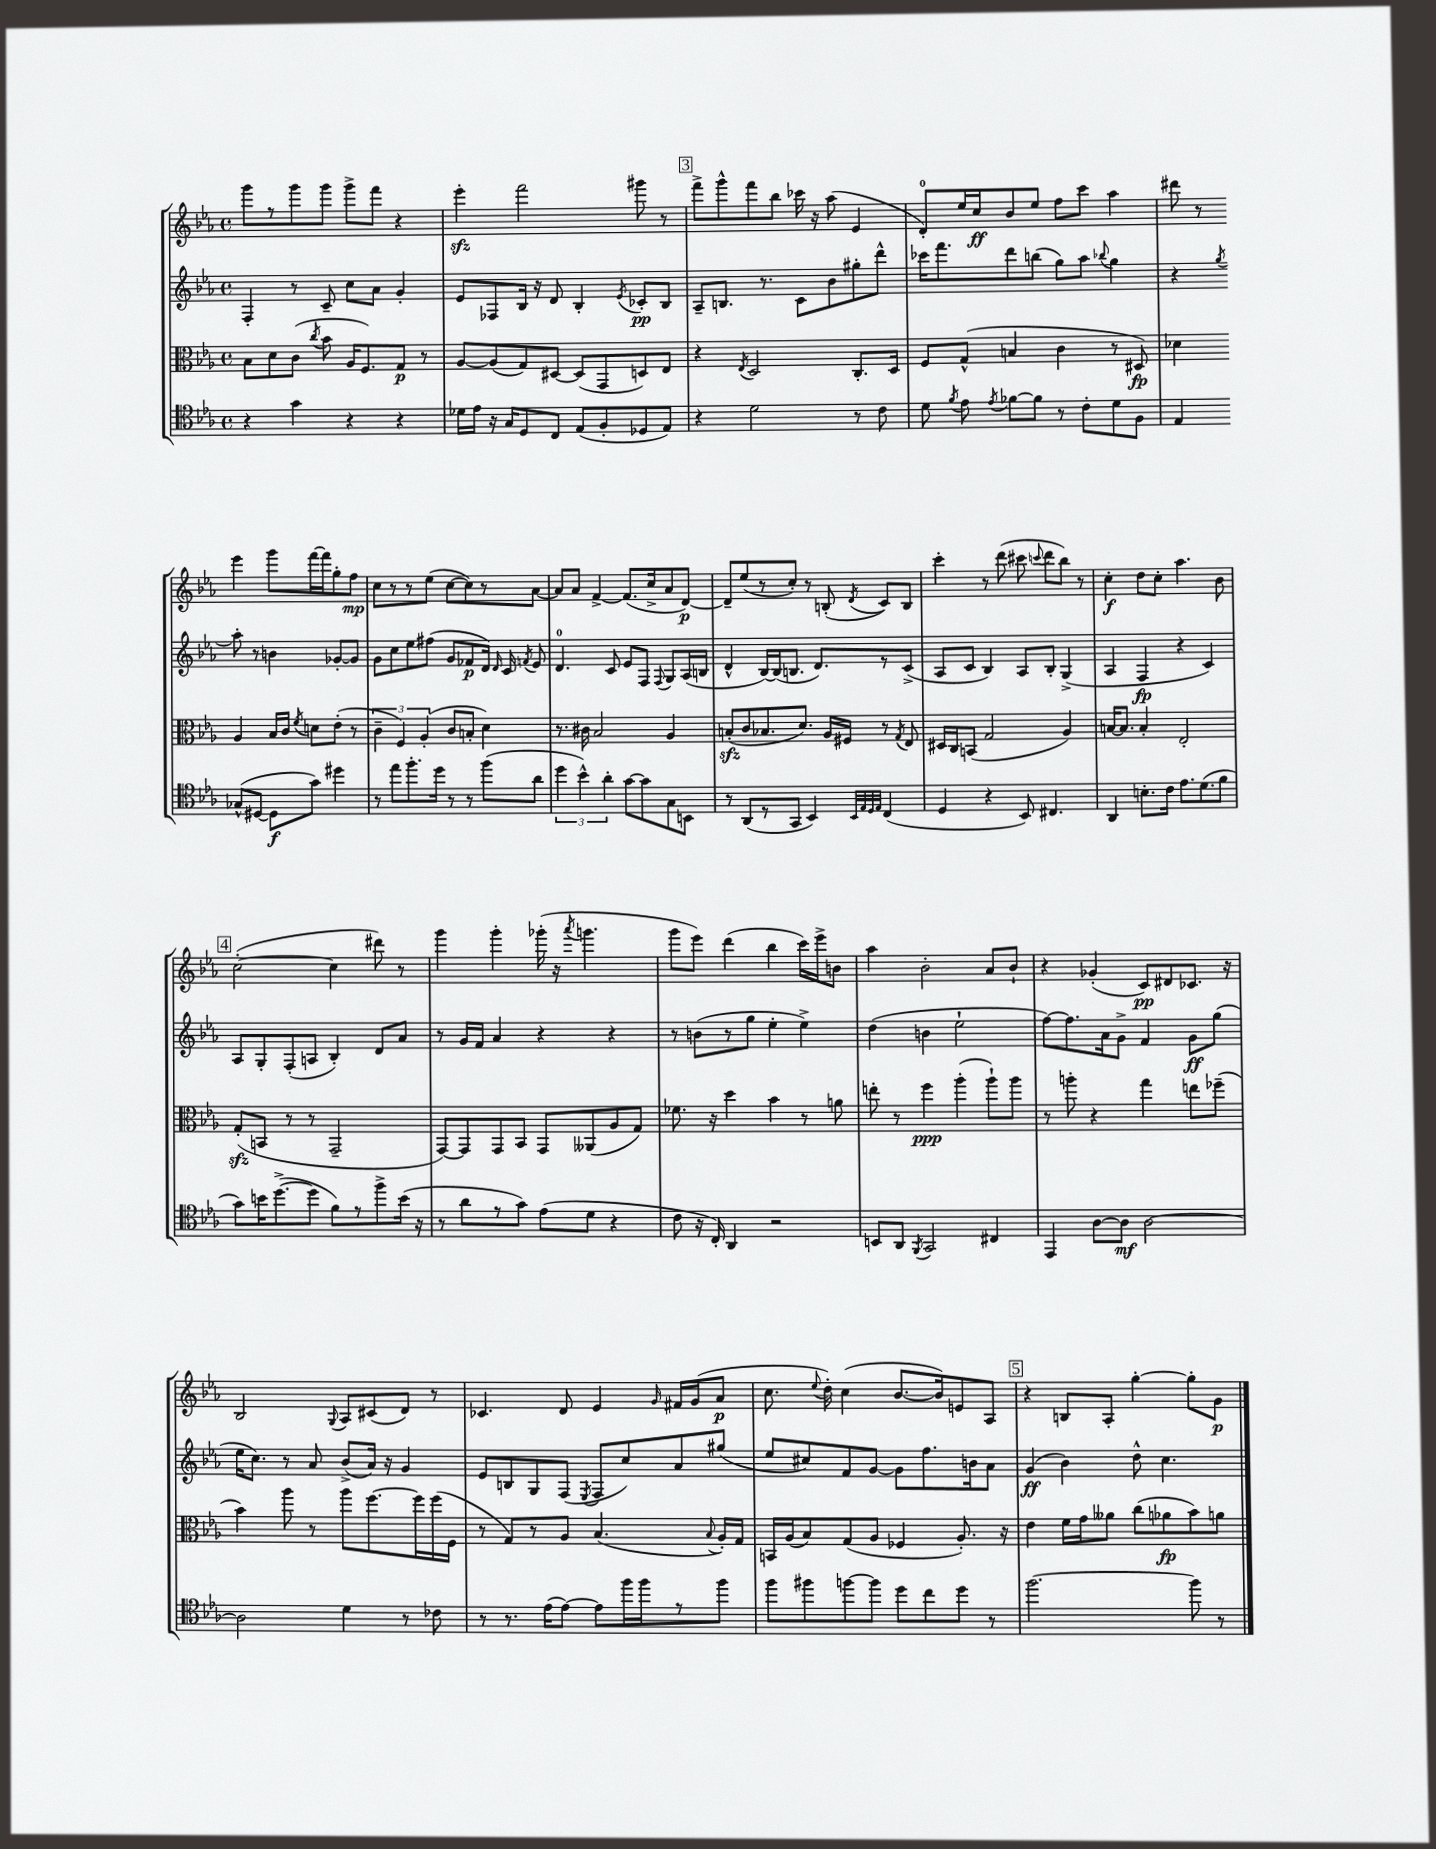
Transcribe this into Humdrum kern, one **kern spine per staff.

**kern	**dynam	**kern	**dynam	**kern	**dynam	**kern	**dynam
*part4	*part4	*part3	*part3	*part2	*part2	*part1	*part1
*staff4	*staff4	*staff3	*staff3	*staff2	*staff2	*staff1	*staff1
*clefC4	*	*clefC3	*	*clefG2	*	*clefG2	*
*k[b-e-a-]	*	*k[b-e-a-]	*	*k[b-e-a-]	*	*k[b-e-a-]	*
*M4/4	*	*M4/4	*	*M4/4	*	*M4/4	*
*met(c)	*	*met(c)	*	*met(c)	*	*met(c)	*
=28	=28	=28	=28	=28	=28	=28	=28
4r	.	8B-\L	.	4F'/	.	8ggg\L	.
.	.	8d\	.	.	.	8r	.
4g\	.	(8c\J	.	8r	.	8ggg\	.
.	.	8qcc/	.	.	.	.	.
.	.	8b-\	.	8c~/	.	8ggg\J	.
4r	.	16A-/KL	.	8cc\L	.	8ggg^\L	.
.	.	8.F/)	.	.	.	.	.
.	.	.	.	8a-\J	.	8fff\J	.
4r	.	8G/J	p	4g'/	.	4r	.
.	.	8r	.	.	.	.	.
=29	=29	=29	=29	=29	=29	=29	=29
16d-X\LL	.	[8A-/L	.	8e-/L	.	4eee-zz'\	.
16e-\JJ	.	.	.	.	.	.	.
16r	.	(8A-/]	.	8F-X/	.	.	.
16G/KL	.	.	.	.	.	.	.
8D/	.	8G/)	.	16B-/Jk	.	2fff\	.
.	.	.	.	16r	.	.	.
8C/J	.	[8D#X/J	.	8d/	.	.	.
(8E-/L	.	(8D#/L]	.	4B-'/	.	.	.
8F'/	.	8GG/	.	.	.	.	.
.	.	.	.	8qe-/	.	.	.
8D-X/	.	8Dn/)	.	8c-X'/L	pp	8ggg#X\	.
8E-/J)	.	8E-/J	.	8B-/J	.	8r	.
!!LO:REH:place=s1:t=3
=30	=30	=30	=30	=30	=30	=30	=30
4r	.	4r	.	8A-~/L	.	8fff^\L	.
.	.	.	.	8.Bn/J	.	8ggg^^\	.
.	.	8qE-/	.	.	.	.	.
2d\	.	2D/	.	.	.	8fff\	.
.	.	.	.	8.r	.	.	.
.	.	.	.	.	.	8bb-\J	.
.	.	.	.	8c\L	.	16ccc-X\	.
.	.	.	.	.	.	16r	.
.	.	.	.	8b-\	.	(8aa-\	.
8r	.	8.C'/L	.	8gg#X'\	.	4e-/	.
8c\	.	.	.	8ddd^^\J	.	.	.
.	.	16D/Jk	.	.	.	.	.
=31	=31	=31	=31	=31	=31	=31	=31
8d\	.	8F/L	.	16ccc-X\KL	.	8d'/L)	.
.	.	.	.	8.fff\	.	.	.
8qf/	.	.	.	.	.	.	.
8e-\	.	(8G^^/J	.	.	.	16ee-/L	.
.	.	.	.	.	.	16cc/J	ff
8qe-/	.	.	.	.	.	.	.
[8f-X\L	.	4Bn/	.	8ddd\	.	8b-/	.
8f-\J]	.	.	.	(8bbn\J	.	8ee-/J	.
8r	.	4c\	.	8gg\L)	.	8ff\L	.
8c'\L	.	.	.	8aa-\J	.	8ccc\J	.
.	.	.	.	8qqbb-X/	.	.	.
8d\	.	8r	.	4gg\	.	4aa-\	.
8F\J	.	8D#X/)	fp	.	.	.	.
=32	=32	=32	=32	=32	=32	=32	=32
4E-/	.	4d-X\	.	4r	.	8ddd#X\	.
.	.	.	.	.	.	8r	.
.	.	.	.	8qgg/	.	.	.
(8G-X^^/L	.	4A-/	.	8aa-'\	.	4eee-\	.
[8D#X/J	.	.	.	8r	.	.	.
8D#\L]	f	16B-/LL	.	4bn\	.	8ggg\L	.
.	.	16c/JJ	.	.	.	.	.
.	.	8qf/	.	.	.	.	.
8g\J)	.	8dn\L	.	.	.	[16fff\L	.
.	.	.	.	.	.	16fff\J]	.
4dd#X\	.	(8e-'\J	.	[8g-X'/L	.	8gg'\	.
.	.	8r	.	8g-/J]	.	8ff\J	mp
!!LO:LB:g=z
=33	=33	=33	=33	=33	=33	=33	=33
8r	.	6c~\	.	8g\L	.	8cc\L	.
8ee-\L	.	.	.	8cc\	.	8r	.
.	.	6F/)	.	.	.	.	.
8.ff'\	.	.	.	8ee-\	.	8r	.
.	.	(6A-'/	.	.	.	.	.
.	.	.	.	(8ff#X\J	.	(8ee-\J	.
16dd\Jk	.	.	.	.	.	.	.
8r	.	8c/L	.	8g/L	.	[8cc\L	.
8r	.	8Bn'/J	.	8f-X/	p	8cc\])	.
(8ff\L	.	4d\)	.	16d/Jk)	.	8r	.
.	.	.	.	16qqd/	.	.	.
.	.	.	.	16c/	.	.	.
.	.	.	.	8qfn/	.	.	.
8a-\J	.	.	.	8e-/	.	[8a-\J	.
=34	=34	=34	=34	=34	=34	=34	=34
6dd\	.	8.r	.	4.d/	.	8a-/L]	.
.	.	.	.	.	.	8a-/J	.
6b-^^\)	.	.	.	.	.	.	.
.	.	16c#X\	.	.	.	.	.
.	.	2B-/	.	.	.	[4f^/	.
6a-'\	.	.	.	.	.	.	.
.	.	.	.	8c/	.	.	.
[8g\L	.	.	.	8e-/L	.	(8.f/L]	.
8g\]	.	.	.	8F/J	.	.	.
.	.	.	.	.	.	16cc^/k	.
.	.	.	.	8qqF/	.	.	.
8G\	.	4A-/	.	8G/L	.	8a-/	.
8BBn\J	.	.	.	(16A-/L	.	[8d/J)	p
.	.	.	.	16Bn/JJ	.	.	.
=35	=35	=35	=35	=35	=35	=35	=35
8r	.	(8Bnzz'/L	.	4d^^/	.	8d~/L]	.
(8AA-/L	.	8c/	.	.	.	(8ee-/	.
8r	.	8.B-X/	.	[16B-/LL)	.	8r	.
.	.	.	.	(16B-/J]	.	.	.
8GG/J	.	.	.	8.Bn/J	.	8cc'/J)	.
.	.	8.d/J)	.	.	.	.	.
4BB-/)	.	.	.	.	.	8r	.
.	.	.	.	8.d/L)	.	.	.
.	.	16A-/LL	.	.	.	(8Bn'/	.
.	.	16F#X/JJ	.	.	.	.	.
32qqBB-/LLL	.	.	.	.	.	.	.
32qqE-/	.	.	.	.	.	.	.
32qqD/	.	.	.	.	.	.	.
32qqE-/JJJ	.	.	.	.	.	8qd/	.
(4C/	.	8r	.	8r	.	8c/L)	.
.	.	8qG/	.	.	.	.	.
.	.	8E-/	.	(8c^/J	.	8B/J	.
=36	=36	=36	=36	=36	=36	=36	=36
4D/	.	16D#X/LL	.	8A-/L	.	4ccc'\	.
.	.	16C/J	.	.	.	.	.
.	.	(8BBn/J	.	8c/J	.	.	.
4r	.	2G/	.	4B-/)	.	8r	.
.	.	.	.	.	.	(8ddd\	.
8BB-/)	.	.	.	8A-/L	.	8ccc#X\	.
.	.	.	.	.	.	8qqcccn/	.
4.C#X/	.	.	.	8B-'/J	.	8ddd\L	.
.	.	4A-/)	.	(4G^/	.	8bb-\J)	.
.	.	.	.	.	.	8r	.
=37	=37	=37	=37	=37	=37	=37	=37
4AA-/	.	[16Bn/KL	.	4A-/	.	4cc'\	f
.	.	8.B/J]	.	.	.	.	.
8.Bn'\L	.	4B'/	.	4F/	fp	8dd\L	.
.	.	.	.	.	.	8cc'\J	.
16c\Jk	.	.	.	.	.	.	.
8.e-\L	.	2E-'/	.	4r	.	4.aa-\	.
(8.d\	.	.	.	.	.	.	.
.	.	.	.	4c/)	.	.	.
8f\J	.	.	.	.	.	8b-\	.
!!LO:LB:g=z
!!LO:REH:place=s1:t=4
=38	=38	=38	=38	=38	=38	=38	=38
8g\L)	.	(8Gzz'/L	.	8A-/L	.	([2cc'\	.
16bn\K	.	8BBn/J	.	8G'/	.	.	.
([8.dd^\	.	.	.	.	.	.	.
.	.	8r	.	(8F'/	.	.	.
8dd\J]	.	8r	.	8An/J	.	.	.
8f\L)	.	2GG~/	.	4B-'/)	.	4cc\]	.
8r	.	.	.	.	.	.	.
8ff^\	.	.	.	8d/L	.	8ddd#X\)	.
(16b\Jk	.	.	.	8a-/J	.	8r	.
16r	.	.	.	.	.	.	.
=39	=39	=39	=39	=39	=39	=39	=39
8r	.	[8GG/L)	.	8r	.	4ggg\	.
8a-\L	.	8GG/]	.	16g/LL	.	.	.
.	.	.	.	16f/JJ	.	.	.
8r	.	8GG/	.	4a-/	.	4ggg'\	.
8g\J)	.	8BB-/J	.	.	.	.	.
(8e-\L	.	8GG/L	.	4r	.	(16ggg-X'\	.
.	.	.	.	.	.	16r	.
.	.	.	.	.	.	8qaaa-/	.
8d\J	.	(8AA--X/	.	.	.	4.gggn\	.
4r	.	8A-/	.	4r	.	.	.
.	.	8G/J)	.	.	.	.	.
=40	=40	=40	=40	=40	=40	=40	=40
8c\	.	8.f-X\	.	8r	.	8ggg\L	.
16r	.	.	.	(8bn\L	.	8eee-\J)	.
16C'/)	.	16r	.	.	.	.	.
4AA-/	.	4dd\	.	8r	.	(4ddd\	.
.	.	.	.	8gg\J	.	.	.
2r	.	4b-\	.	4ee-'\	.	4bb-\	.
.	.	8r	.	4ee-^\)	.	16ccc\LL)	.
.	.	.	.	.	.	16eee-^\J	.
.	.	8an\	.	.	.	8bn\J	.
=41	=41	=41	=41	=41	=41	=41	=41
8BBn/L	.	8een'\	.	(4dd\	.	4aa-\	.
8AA-/J	.	8r	.	.	.	.	.
8qFF/	.	.	.	.	.	.	.
2GG/	.	4ff\	ppp	4bn\	.	2b-'\	.
.	.	(4aa-'\	.	2ee-`\	.	.	.
4C#X/	.	8aa-`\L)	.	.	.	8a-/L	.
.	.	8aa-\J	.	.	.	8b-`/J	.
=42	=42	=42	=42	=42	=42	=42	=42
4EE-/	.	8r	.	[8ff\L)	.	4r	.
.	.	8aan'\	.	8.ff\]	.	.	.
[8A-\L	.	4r	.	.	.	(4g-X'/	.
.	.	.	.	16a-\k	.	.	.
8A-\J]	mf	.	.	8g^\J	.	.	.
[2A-\	.	4gg\	.	4f/	.	8c/L)	pp
.	.	.	.	.	.	8d#X/	.
.	.	8een\L	.	8g\L	ff	8.c-X/J	.
.	.	(8ff-X~\J	.	(8gg\J	.	.	.
.	.	.	.	.	.	16r	.
!!LO:LB:g=z
=43	=43	=43	=43	=43	=43	=43	=43
2A-\]	.	4b-\)	.	16ee-\KL	.	2B-/	.
.	.	.	.	8.cc\J)	.	.	.
.	.	8aa-\	.	8r	.	.	.
.	.	8r	.	8a-/	.	.	.
.	.	.	.	.	.	8qqG/	.
4d\	.	8aa-\L	.	(8b-^/L	.	8A-/L	.
.	.	[8.ff\	.	16a-/Jk)	.	(8c#X/	.
.	.	.	.	16r	.	.	.
8r	.	.	.	4g/	.	8d/J)	.
.	.	16ff\L]	.	.	.	.	.
8c-X\	.	(16ff\	.	.	.	8r	.
.	.	16F\JJ	.	.	.	.	.
=44	=44	=44	=44	=44	=44	=44	=44
8r	.	8r	.	8e-/L	.	4.c-X/	.
8.r	.	8G/L)	.	8Bn/	.	.	.
.	.	8r	.	8G/	.	.	.
(16e-\KL	.	.	.	.	.	.	.
[8e-\J)	.	8A-/J	.	(8F/J	.	8d/	.
.	.	.	.	8qE-/	.	.	.
8e-\L]	.	(4.B-/	.	8F/L	.	4e-/	.
16ff\L	.	.	.	8cc/)	.	.	.
16ff\J	.	.	.	.	.	.	.
.	.	.	.	.	.	16qqg/	.
8r	.	.	.	8a-/	.	16f#X/LL	.
.	.	.	.	.	.	(16g/J	.
.	.	8qqB-/	.	.	.	.	.
8ff\J	.	16A-'/LL)	.	(8gg#X/J	.	8a-/J	p
.	.	16G/JJ	.	.	.	.	.
=45	=45	=45	=45	=45	=45	=45	=45
8ff\L	.	16BBn/LL	.	8ee-/L	.	8.cc\	.
.	.	(16A-/J	.	.	.	.	.
8ff#X\	.	8B-/)	.	8cc#X/)	.	.	.
.	.	.	.	.	.	8qqee-/	.
.	.	.	.	.	.	16dd'\)	.
[8ffn\	.	(8G/	.	8f/	.	(4cc\	.
8ff\J]	.	8A-/J	.	[8g/J	.	.	.
8dd\L	.	4F-X/	.	8g\L]	.	[8.b-/L	.
8cc\	.	.	.	8.ff\	.	.	.
.	.	.	.	.	.	16b-/k])	.
8dd\J	.	8.A-'/)	.	.	.	8en/	.
.	.	.	.	16bn\k	.	.	.
8r	.	.	.	8a-\J	.	8A-/J	.
.	.	16r	.	.	.	.	.
!!LO:REH:place=s1:t=5
=46	=46	=46	=46	=46	=46	=46	=46
[2.ff\	.	4e-\	.	(4g/	ff	4r	.
.	.	16f\LL	.	4b-\)	.	8Bn/L	.
.	.	16g\J	.	.	.	.	.
.	.	8a--X\J	.	.	.	8A-'/J	.
.	.	(8cc\L	.	8dd^^\	.	[4gg'\	.
.	.	8a-X\	fp	4.cc\	.	.	.
8ff\]	.	8b-\)	.	.	.	8gg'\L]	.
8r	.	8an\J	.	.	.	8g\J	p
==	==	==	==	==	==	==	==
*-	*-	*-	*-	*-	*-	*-	*-
